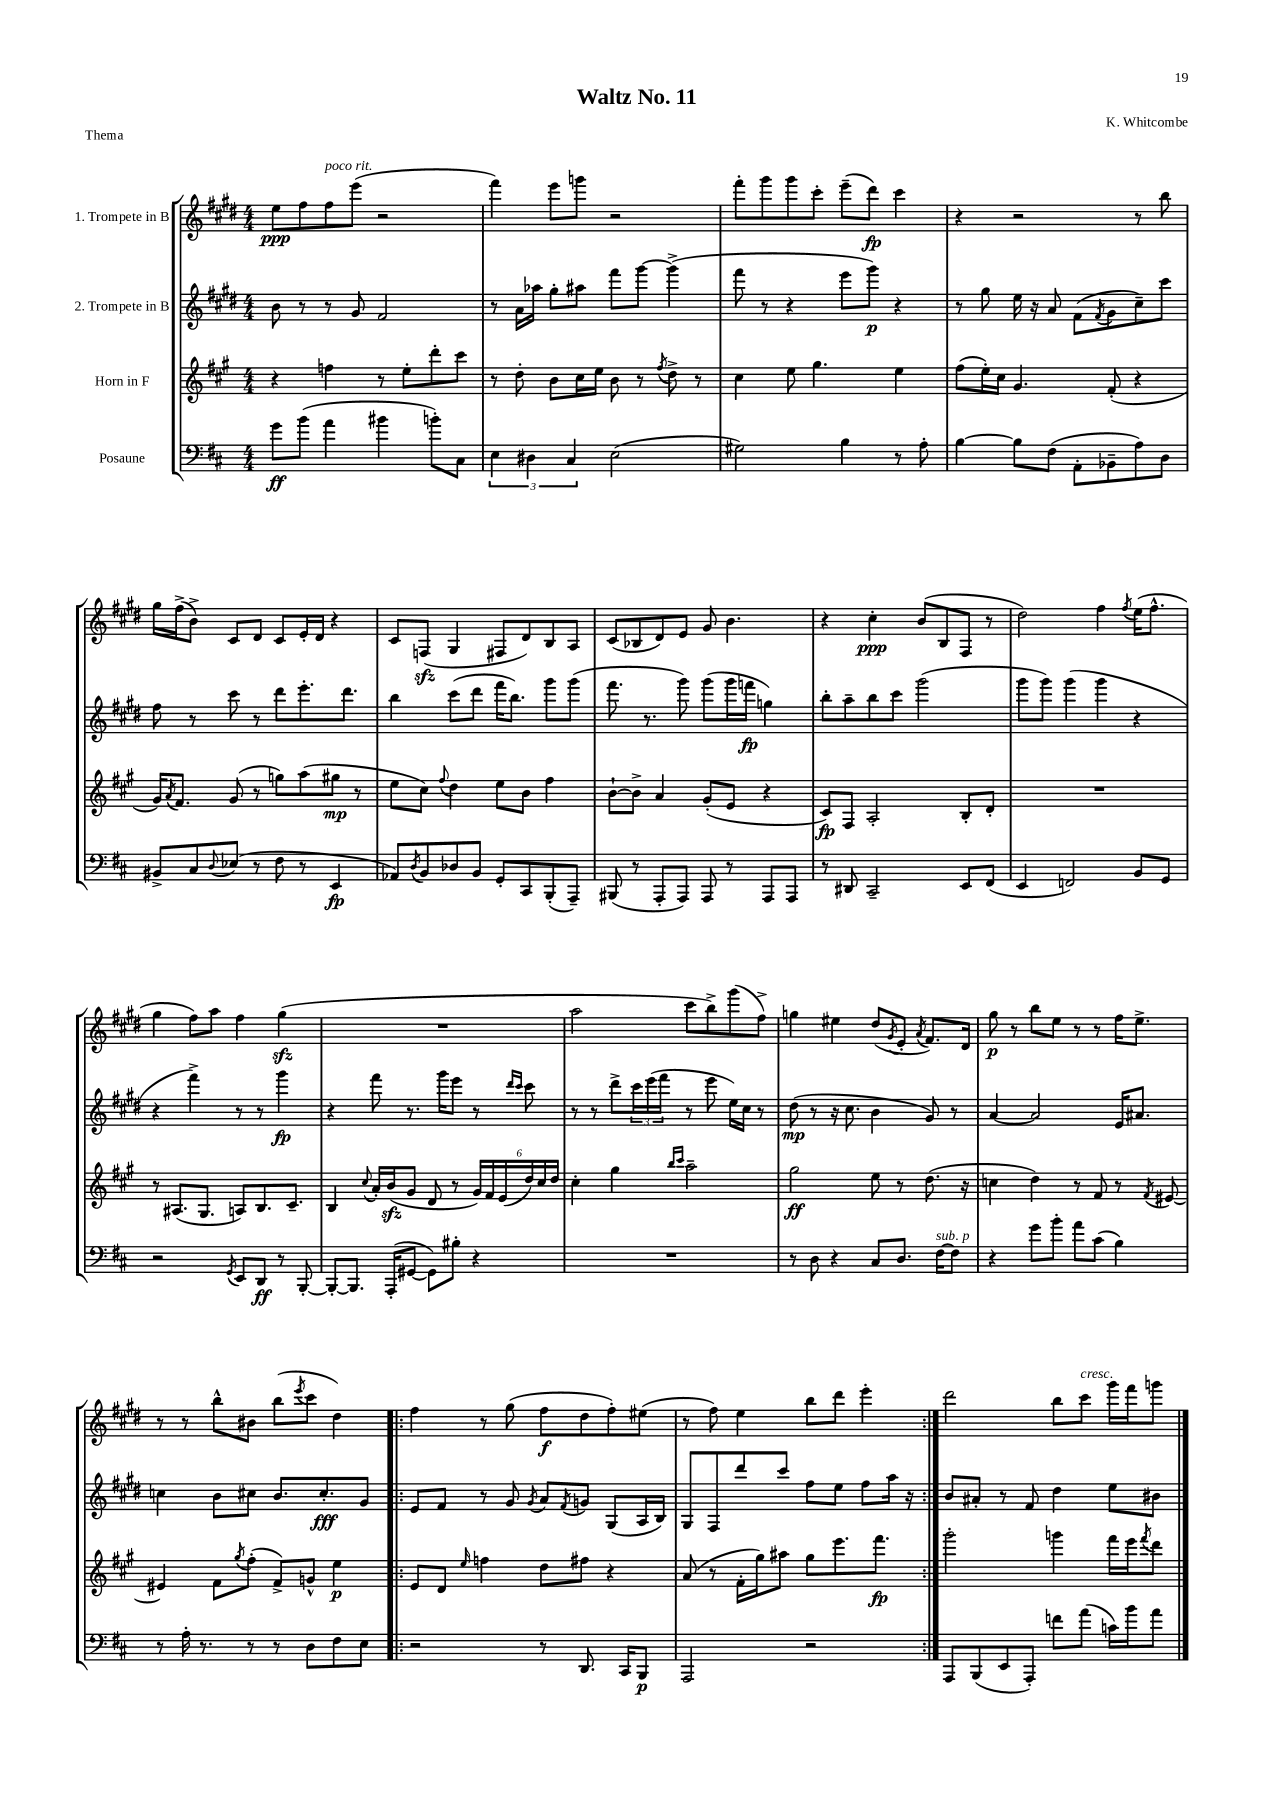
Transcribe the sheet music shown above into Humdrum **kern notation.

**kern	**dynam	**kern	**dynam	**kern	**dynam	**kern	**dynam
*part4	*part4	*part3	*part3	*part2	*part2	*part1	*part1
*staff4	*staff4	*staff3	*staff3	*staff2	*staff2	*staff1	*staff1
*I"Posaune	*	*I"Horn in F	*	*I"2. Trompete in B	*	*I"1. Trompete in B	*
*clefF4	*	*clefG2	*	*clefG2	*	*clefG2	*
*k[f#c#]	*	*k[f#c#g#]	*	*k[f#c#g#d#]	*	*k[f#c#g#d#]	*
*M4/4	*	*M4/4	*	*M4/4	*	*M4/4	*
=1	=1	=1	=1	=1	=1	=1	=1
8g\L	ff	4r	.	8b\	.	8ee\L	ppp
(8b\J	.	.	.	8r	.	8ff#\	.
!	!	!	!	!	!	!LO:TX:a:i:t=poco rit.	!
4a\	.	4ffn\	.	8r	.	8ff#\	.
.	.	.	.	8g#/	.	(8eee\J	.
4b#X\	.	8r	.	2f#/	.	2r	.
.	.	8ee'\L	.	.	.	.	.
8bn'\L)	.	8ddd'\	.	.	.	.	.
8C#\J	.	8ccc#\J	.	.	.	.	.
=2	=2	=2	=2	=2	=2	=2	=2
6E\	.	8r	.	8r	.	4fff#\)	.
.	.	8dd'\	.	16a\LL	.	.	.
6D#X\	.	.	.	.	.	.	.
.	.	.	.	16aa-X\JJ	.	.	.
.	.	8b\L	.	8gg#'\L	.	8eee\L	.
6C#/	.	.	.	.	.	.	.
.	.	16cc#\L	.	8aa#X\J	.	8gggn\J	.
.	.	16ee\JJ	.	.	.	.	.
(2E\	.	8b\	.	8fff#\L	.	2r	.
.	.	8r	.	[8ggg#\J	.	.	.
.	.	8qff#/	.	.	.	.	.
.	.	8dd^\	.	(4ggg#^\]	.	.	.
.	.	8r	.	.	.	.	.
=3	=3	=3	=3	=3	=3	=3	=3
2G#X\)	.	4cc#\	.	8fff#\	.	8fff#'\L	.
.	.	.	.	8r	.	8ggg#\	.
.	.	8ee\	.	4r	.	8ggg#\	.
.	.	4.gg#\	.	.	.	8ccc#'\J	.
4B\	.	.	.	8eee\L	.	(8eee~\L	.
.	.	.	.	8ggg#\J)	p	8ddd#\J)	fp
8r	.	4ee\	.	4r	.	4ccc#\	.
8A'\	.	.	.	.	.	.	.
=4	=4	=4	=4	=4	=4	=4	=4
[4B\	.	(8ff#\L	.	8r	.	4r	.
.	.	16ee'\L)	.	8gg#\	.	.	.
.	.	16cc#\JJ	.	.	.	.	.
8B\L]	.	4.g#/	.	16ee\	.	2r	.
.	.	.	.	16r	.	.	.
(8F#\J	.	.	.	8a/	.	.	.
8AA'\L	.	.	.	(8f#\L	.	.	.
.	.	.	.	8qf#/	.	.	.
8BB-X~\	.	(8f#'/	.	8g#\	.	.	.
8A\)	.	4r	.	8cc#~\)	.	8r	.
8D\J	.	.	.	8ccc#\J	.	8bb\	.
!!LO:LB:g=z
=5	=5	=5	=5	=5	=5	=5	=5
8BB#X^/L	.	16g#/KL)	.	8ff#\	.	16gg#\LL	.
.	.	8qa/	.	.	.	.	.
.	.	8.f#/J	.	.	.	(16ff#^\J	.
8C#/	.	.	.	8r	.	8b^\J)	.
8qqD/	.	.	.	.	.	.	.
(8E-X/J	.	(8g#/	.	8ccc#\	.	8c#/L	.
8r	.	8r	.	8r	.	8d#/J	.
8F#\	.	8ggn\L)	.	8ddd#\L	.	8c#/L	.
8r	.	(8aa\	.	8.eee'\	.	16e'/L	.
.	.	.	.	.	.	16d#/JJ	.
4EE/	fp	8gg#X\J	mp	.	.	4r	.
.	.	.	.	8.ddd#\J	.	.	.
.	.	8r	.	.	.	.	.
=6	=6	=6	=6	=6	=6	=6	=6
8AA-X/L)	.	8ee\L	.	4bb\	.	8c#/L	.
8qD/	.	.	.	.	.	.	.
8BB/	.	8cc#\J)	.	.	.	(8Fnzz/J	.
.	.	8qqff#/	.	.	.	.	.
8D-X/	.	4dd\	.	(8ccc#\L	.	4G#/	.
8BB/J	.	.	.	8ddd#\J	.	.	.
8GG'/L	.	8ee\L	.	16fff#\KL	.	8F#X/L	.
.	.	.	.	8.bb\J)	.	.	.
8CC#/	.	8b\J	.	.	.	8d#/)	.
(8BBB'/	.	4ff#\	.	8ggg#\L	.	8B/	.
8AAA~/J)	.	.	.	(8ggg#\J	.	8A/J	.
=7	=7	=7	=7	=7	=7	=7	=7
(8BBB#X/	.	[8b`\L	.	8.fff#\	.	(8c#/L	.
8r	.	8b^\J]	.	.	.	8B-X/	.
.	.	.	.	8.r	.	.	.
8AAA'/L	.	4a/	.	.	.	8d#/)	.
8AAA/J)	.	.	.	8ggg#\)	.	8e/J	.
8AAA/	.	(8g#'/L	.	(8ggg#\L	.	8g#/	.
8r	.	8e/J	.	16ggg#\L	.	4.b\	.
.	.	.	.	16fffn\JJ	fp	.	.
8AAA/L	.	4r	.	4ggn\)	.	.	.
8AAA/J	.	.	.	.	.	.	.
=8	=8	=8	=8	=8	=8	=8	=8
8r	.	8c#/L)	fp	8bb'\L	.	4r	.
8DD#X/	.	8F#/J	.	8aa~\	.	.	.
2CC#~/	.	2A'/	.	8bb\	.	4cc#'\	ppp
.	.	.	.	8ccc#\J	.	.	.
.	.	.	.	(2ggg#\	.	(8b/L	.
.	.	.	.	.	.	8B/	.
8EE/L	.	8B'/L	.	.	.	8F#/J	.
(8FF#/J	.	8d'/J	.	.	.	8r	.
=9	=9	=9	=9	=9	=9	=9	=9
4EE/	.	1r	.	8ggg#\L	.	2dd#\)	.
.	.	.	.	8ggg#\J)	.	.	.
2FFn/)	.	.	.	(4ggg#\	.	.	.
.	.	.	.	4ggg#\	.	4ff#\	.
.	.	.	.	.	.	8qff#/	.
8BB/L	.	.	.	4r	.	(16ee\KL	.
.	.	.	.	.	.	8.ff#^^\J	.
8GG/J	.	.	.	.	.	.	.
!!LO:LB:g=z
=10	=10	=10	=10	=10	=10	=10	=10
2r	.	8r	.	4r	.	4gg#\	.
.	.	(8.A#X/L	.	.	.	.	.
.	.	.	.	4fff#^\)	.	8ff#\L)	.
.	.	8.G#/J	.	.	.	.	.
.	.	.	.	.	.	8aa\J	.
8qGG/	.	.	.	.	.	.	.
8EE/L	.	8An/L)	.	8r	.	4ff#\	.
8DD/J	ff	8.B/	.	8r	.	.	.
8r	.	.	.	4ggg#\	fp	(4gg#zz\	.
.	.	8.c#~/J	.	.	.	.	.
[8BBB'/	.	.	.	.	.	.	.
=11	=11	=11	=11	=11	=11	=11	=11
8BBB'/L_	.	4B/	.	4r	.	1r	.
8.BBB/J]	.	.	.	.	.	.	.
.	.	8qqcc#/	.	.	.	.	.
.	.	16a'/LL	.	8fff#\	.	.	.
(16AAA'/KL	.	(16bzz/J	.	.	.	.	.
[8GG#X/J	.	8g#/J	.	8.r	.	.	.
8GG#\L])	.	8d/	.	.	.	.	.
.	.	.	.	16ggg#\KL	.	.	.
8B#X'\J	.	8r	.	8eee\J	.	.	.
4r	.	24g#/LL)	.	8r	.	.	.
.	.	24f#/	.	.	.	.	.
.	.	(24e/	.	.	.	.	.
.	.	.	.	16qqddd#/LL	.	.	.
.	.	.	.	16qqccc#/JJ	.	.	.
.	.	24dd/)	.	8ccc#\	.	.	.
.	.	24cc#/	.	.	.	.	.
.	.	24dd/JJ	.	.	.	.	.
=12	=12	=12	=12	=12	=12	=12	=12
1r	.	4cc#'\	.	8r	.	2aa\	.
.	.	.	.	8r	.	.	.
.	.	4gg#\	.	8ddd#^\L	.	.	.
.	.	.	.	24ccc#\L	.	.	.
.	.	.	.	(24eee\	.	.	.
.	.	.	.	24fff#\JJ	.	.	.
.	.	16qqbb/LL	.	.	.	.	.
.	.	16qqccc#/JJ	.	.	.	.	.
.	.	2aa~\	.	8r	.	8ccc#\L	.
.	.	.	.	8eee\	.	8bb^\)	.
.	.	.	.	16ee\LL)	.	(8ggg#\	.
.	.	.	.	16cc#\JJ	.	.	.
.	.	.	.	8r	.	8ff#^\J)	.
=13	=13	=13	=13	=13	=13	=13	=13
8r	.	2gg#\	ff	(8dd#\	mp	4ggn\	.
8D\	.	.	.	8r	.	.	.
4r	.	.	.	16r	.	4ee#X\	.
.	.	.	.	8.cc#\	.	.	.
8C#/L	.	8ee\	.	4b\	.	(8dd#/L	.
.	.	.	.	.	.	8qg#/	.
8.D/J	.	8r	.	.	.	8e'/J	.
.	.	.	.	.	.	8qa/	.
.	.	(8.dd\	.	8g#/)	.	8.f#/L)	.
!LO:TX:a:i:t=sub. p	!	!	!	!	!	!	!
[16F#\KL	.	.	.	.	.	.	.
8F#\J]	.	.	.	8r	.	.	.
.	.	16r	.	.	.	16d#/Jk	.
=14	=14	=14	=14	=14	=14	=14	=14
4r	.	4ccn\	.	[4a/	.	8gg#\	p
.	.	.	.	.	.	8r	.
8g\L	.	4dd\)	.	2a/]	.	8bb\L	.
8b'\J	.	.	.	.	.	8ee\J	.
8a\L	.	8r	.	.	.	8r	.
(8c#\J	.	8f#/	.	.	.	8r	.
4B\)	.	8r	.	16e/KL	.	16ff#\KL	.
.	.	.	.	8.a#X/J	.	8.ee^\J	.
.	.	8qf#/	.	.	.	.	.
.	.	[8e#X/	.	.	.	.	.
!!LO:LB:g=z
=15	=15	=15	=15	=15	=15	=15	=15
8r	.	4e#X/]	.	4ccn\	.	8r	.
16A'\	.	.	.	.	.	8r	.
8.r	.	.	.	.	.	.	.
.	.	8f#\L	.	8b\L	.	8bb^^\L	.
.	.	8qgg#/	.	.	.	.	.
8r	.	(8ff#'\J	.	8cc#X\J	.	8b#X\J	.
8r	.	8f#^/L)	.	8.b/L	.	(8bb\L	.
.	.	.	.	.	.	8qeee/	.
8D\L	.	8gn^^/J	.	.	.	8ccc#\J	.
.	.	.	.	8.cc#'/	fff	.	.
8F#\	.	4ee\	p	.	.	4dd#\)	.
8E\J	.	.	.	8g#/J	.	.	.
=16!|:	=16!|:	=16!|:	=16!|:	=16!|:	=16!|:	=16!|:	=16!|:
2r	.	8e/L	.	8e/L	.	4ff#\	.
.	.	8d/J	.	8f#/J	.	.	.
.	.	16qqee/	.	.	.	.	.
.	.	4ffn\	.	8r	.	8r	.
.	.	.	.	8g#/	.	(8gg#\	.
.	.	.	.	8qg#/	.	.	.
8r	.	8dd\L	.	8a/L	.	8ff#\L	f
.	.	.	.	8qf#/	.	.	.
8.DD/	.	8ff#X\J	.	8gn/J	.	8dd#\	.
.	.	4r	.	(8G#/L	.	8ff#'\)	.
16CC#/KL	.	.	.	.	.	.	.
8BBB/J	p	.	.	16A/L	.	(8ee#X\J	.
.	.	.	.	16B/JJ)	.	.	.
=17	=17	=17	=17	=17	=17	=17	=17
2AAA/	.	(8a/	.	8G#/L	.	8r	.
.	.	8r	.	8F#/	.	8ff#\)	.
.	.	16f#'\LL	.	8ddd#/	.	4ee\	.
.	.	16gg#\J)	.	.	.	.	.
.	.	8aa#X\J	.	8ccc#/J	.	.	.
2r	.	8gg#\L	.	8ff#\L	.	8bb\L	.
.	.	8.eee\	.	8ee\J	.	8ddd#\J	.
.	.	.	.	8ff#\L	.	4eee'\	.
.	.	8.fff#\J	fp	.	.	.	.
.	.	.	.	16aa\Jk	.	.	.
.	.	.	.	16r	.	.	.
=18:|!	=18:|!	=18:|!	=18:|!	=18:|!	=18:|!	=18:|!	=18:|!
8AAA/L	.	2ggg#'\	.	8b/L	.	2ddd#\	.
(8BBB/	.	.	.	8a#X'/J	.	.	.
8EE/	.	.	.	8r	.	.	.
8AAA'/J)	.	.	.	8f#/	.	.	.
8fn\L	.	4gggn\	.	4dd#\	.	8bb\L	.
!	!	!	!	!	!	!LO:TX:a:i:t=cresc.	!
(8a\J	.	.	.	.	.	8ccc#\J	.
16cn\LL)	.	16fff#\LL	.	8ee\L	.	16ggg#\LL	.
16b\J	.	16eee\J	.	.	.	16fff#\J	.
.	.	8qfff#/	.	.	.	.	.
8a\J	.	8ddd\J	.	8b#X\J	.	8gggn\J	.
==	==	==	==	==	==	==	==
*-	*-	*-	*-	*-	*-	*-	*-
